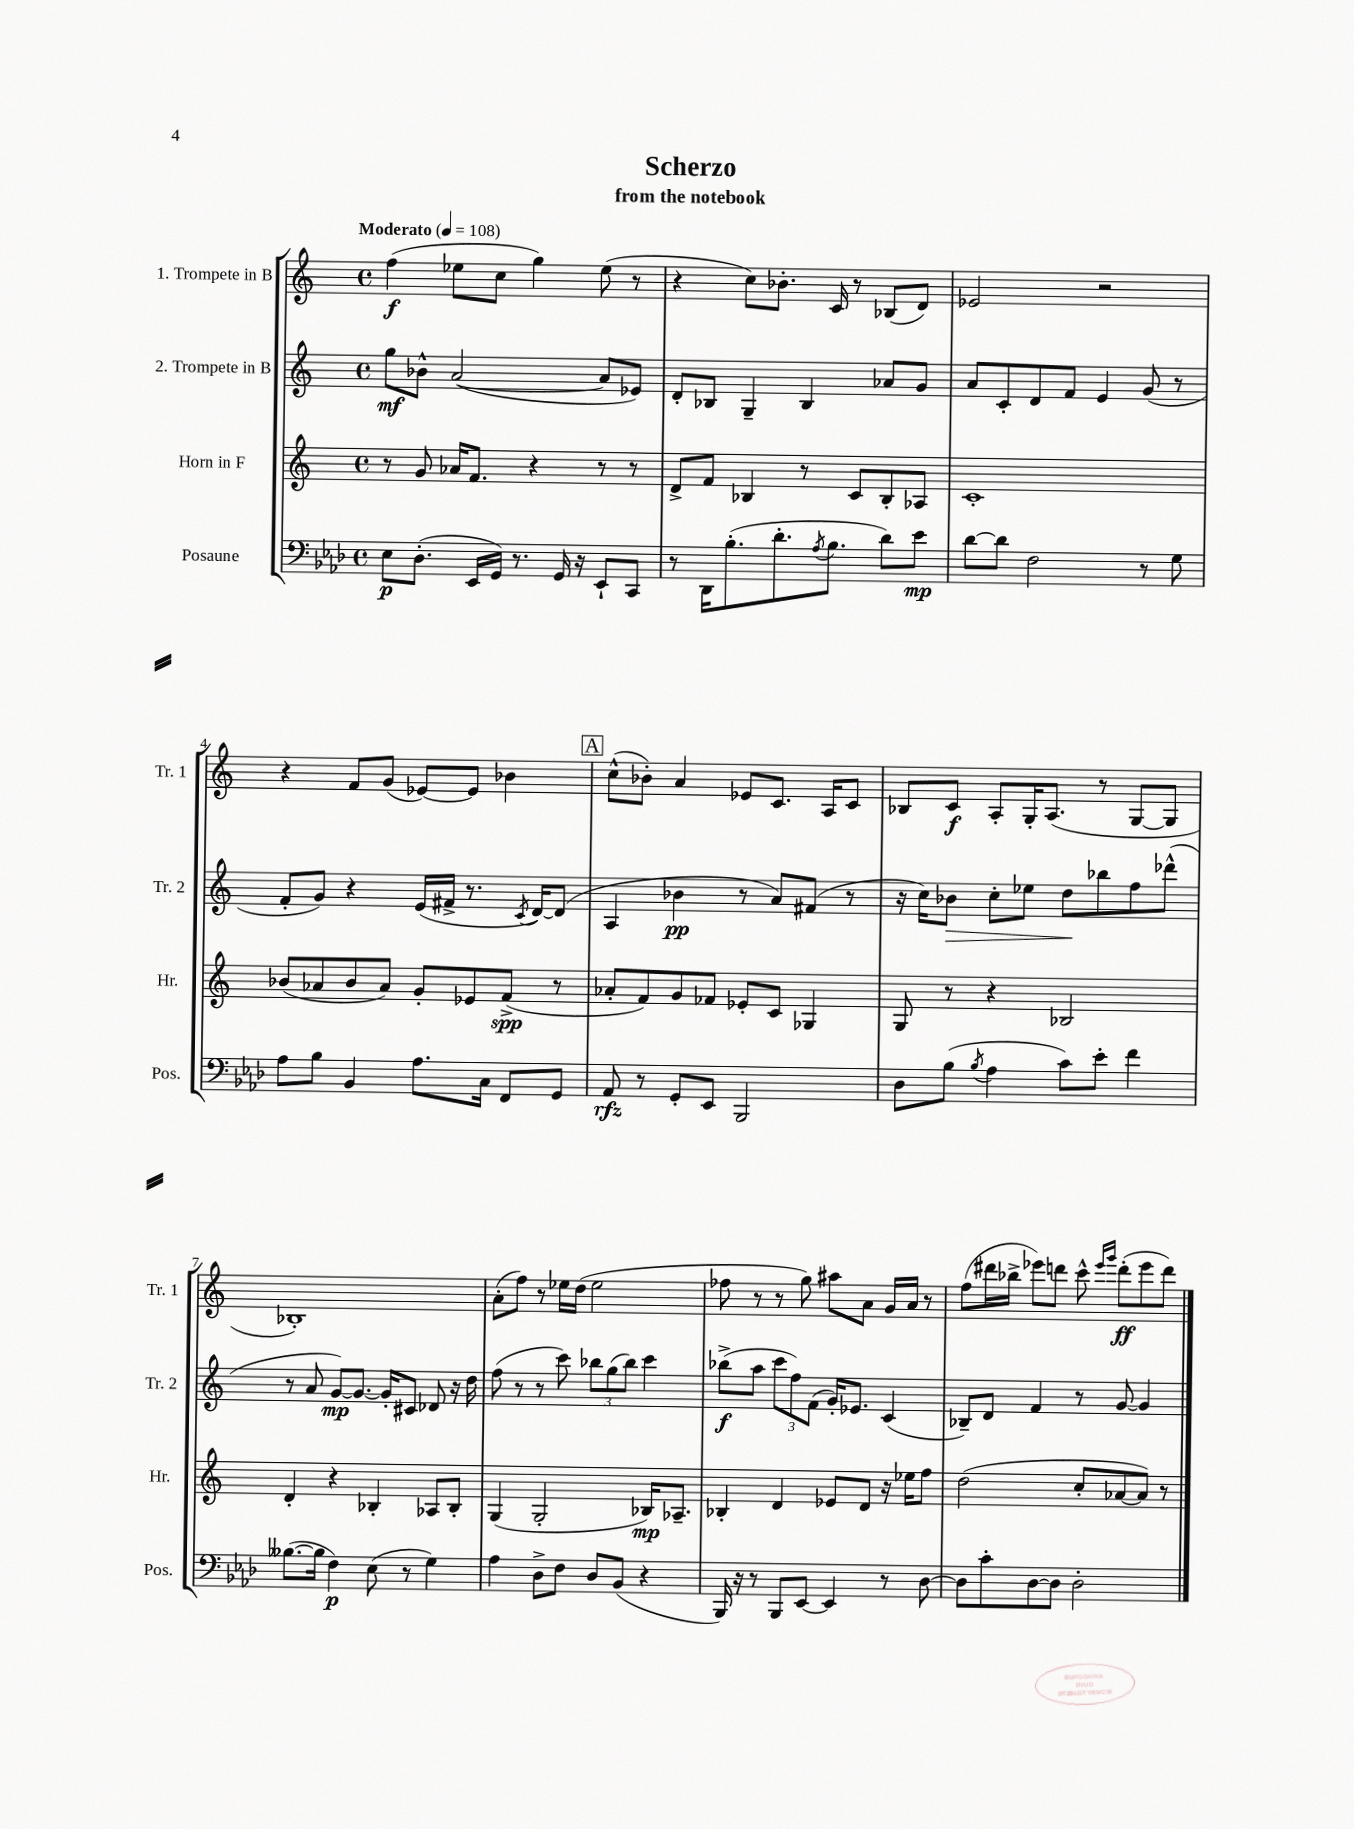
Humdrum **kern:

**kern	**kern	**kern	**kern
*staff4	*staff3	*staff2	*staff1
*clefF4	*clefG2	*clefG2	*clefG2
*k[b-e-a-d-]	*k[]	*k[]	*k[]
*M4/4	*M4/4	*M4/4	*M4/4
*met(c)	*met(c)	*met(c)	*met(c)
*MM108	*MM108	*MM108	*MM108
8E-	8r	8gg	(4ff
(8.D-'	8g	8b-^^	.
.	16a-	([2a	8ee-
16EE-	8.f	.	.
16GG)	.	.	8cc
8.r	.	.	.
.	4r	.	4gg)
16GG	.	.	.
16r	.	.	.
8EE-`	8r	8a]	(8ee-
8CC	8r	8e-)	8r
=	=	=	=
8r	8d^	8d'	4r
16DD-	8f	8B-	.
(8.B-'	.	.	.
.	4B-	4G~	8cc)
8.d-'	.	.	8.b-'
.	8r	4B-	.
8qA-	.	.	.
8.B-	.	.	16c
.	8c	.	8r
8d-)	8B-'	8a-	(8B-
8e-	8A-	8g	8d)
=	=	=	=
[8d-	1c'	8a	2e-
8d-]	.	8c'	.
2F	.	8d	.
.	.	8f	.
.	.	4e	2r
8r	.	(8g	.
8G	.	8r	.
=	=	=	=
8A-	(8b-	8f'	4r
8B-	8a-	8g)	.
4BB-	8b-	4r	8f
.	8a-)	.	(8g
8.A-	8g'	(16e	[8e-)
.	.	16f#^	.
.	8e-	8.r	8e-]
16C	.	.	.
8FF	(8f^	.	4b-
.	.	8qc	.
.	.	[16d)	.
8GG	8r	(8d]	.
=	=	=	=
8AA-	8a-'	4A	(8cc^^
8r	8f)	.	8b-')
8GG'	8g	4b-	4a
8EE-	8f-	.	.
2BBB-	8e-'	8r	8e-
.	8c	8a)	8.c
.	4G-	(8f#	.
.	.	.	16A
.	.	8r	8c
=	=	=	=
8D-	8G	16r	8B-
.	.	16cc)	.
(8B-	8r	8b-	8c
8qB-	.	.	.
4A-	4r	8cc'	8A'
.	.	8ee-	16G'
.	.	.	(8.A
8c)	2B-	8dd	.
8e-'	.	8bb-	8r
4f	.	8ff	[8G
.	.	(8ddd-^^	8G]
=	=	=	=
([8.B--	4d'	8r	1B-')
.	.	8a	.
16B--]	.	.	.
4F)	4r	[8g)	.
.	.	8.g_	.
(8E-	4B-'	.	.
.	.	16g']	.
8r	.	8c#	.
4G)	8A-	8d-	.
.	8B-'	16r	.
.	.	16dd	.
=	=	=	=
4A-	(4G	(8ff	(8a'
.	.	8r	8ff)
8D-^	2G'	8r	8r
8F	.	8ccc)	16ee-
.	.	.	(16dd
8D-	.	12bb-	2ee-
.	.	(12gg	.
(8BB-	.	.	.
.	.	12bb-)	.
4r	16B-)	4ccc	.
.	8.A-~	.	.
=	=	=	=
16BBB-)	4B-'	(8bb-^	8ff-
16r	.	.	.
8r	.	8aa	8r
8BBB-	4d	12ccc	8r
.	.	12ff)	.
[8EE-	.	.	8gg)
.	.	(12f	.
4EE-]	8e-	16g')	8aa#
.	.	8.e-	.
.	8d	.	8a
8r	16r	(4c	16g
.	16ee-	.	16a
[8D-	8ff	.	8r
=	=	=	=
8D-]	(2dd	8B-~)	(8ff
8c'	.	8d	16ddd#
.	.	.	16bb-^
[8D-	.	4f	8eee-)
8D-]	.	.	8ddd
2D-'	8cc'	8r	8ccc^^
.	.	.	16qqeee-
.	.	.	16qqggg
.	[8a-	[8g	(8ddd'
.	8a-])	4g]	8eee-
.	8r	.	8ddd)
==	==	==	==
*-	*-	*-	*-
